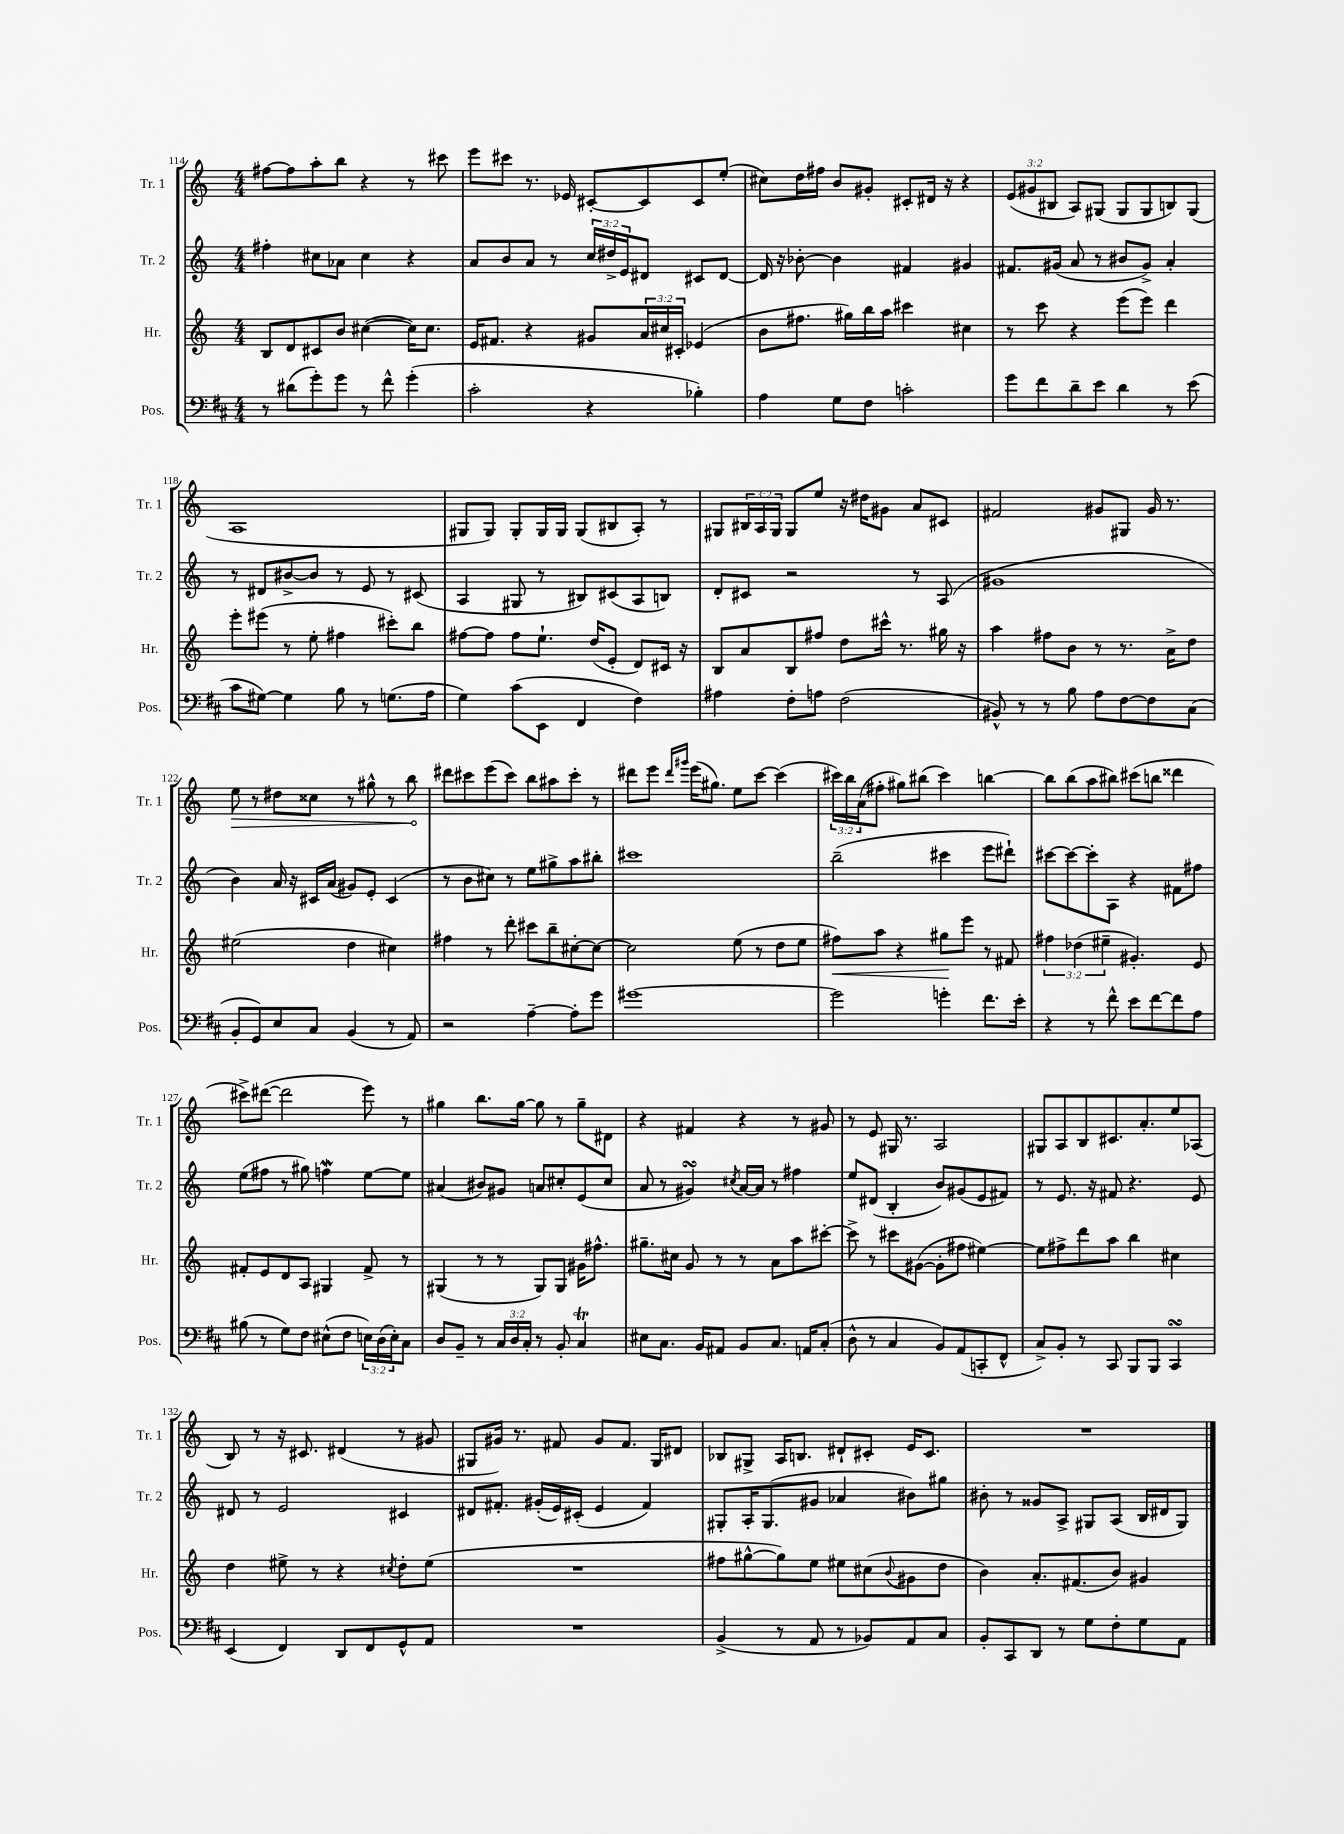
<<
\new StaffGroup <<
\new Staff = "s0" \with { instrumentName = "Tr. 1" shortInstrumentName = "Tr. 1" } {
    \clef treble \key c \major \numericTimeSignature \time 4/4 \override Staff.TupletNumber.text = #tuplet-number::calc-fraction-text
    fis''8~ fis''8 a''8-. b''8 r4 r8 cis'''8 |
    e'''8 cis'''8 r8. ees'16 cis'8~-. cis'8 cis'8 e''8-.( |
    cis''8) d''16 fis''16 b'8 gis'8-. cis'8-. dis'16 r16 r4 |
    \tuplet 3/2 { e'8( gis'8 bis8 } a8) gis8( gis8 gis8 b8) gis8( |
    a1 |
    gis8 gis8) gis8-. gis16 gis16 gis8( bis8 a8-.) r8 |
    gis8 \tuplet 3/2 { bis16 a16 gis16 } gis8 e''8 r16 dis''16 gis'8 a'8 cis'8 |
    fis'2 gis'8 gis8 gis'16 r8. |
    \once \override Hairpin.circled-tip = ##t e''8\> r8 dis''8 cisis''8 r8 gis''8-^ r8 b''8\! |
    dis'''8 cis'''8 e'''8( cis'''8) b''8 ais''8 cis'''8-. r8 |
    dis'''8 e'''8 \grace { dis'''16 gis'''16 } e'''16( gis''8.) e''8 c'''8~ c'''4( |
    \tuplet 3/2 { cis'''16) b''16 a'16( } fis''8-. gis''8) bis''8( cis'''4) b''4~ |
    b''8 b''8( a''8 bis''8) cis'''8( b''8 disis'''4 |
    cis'''8->) dis'''8~( dis'''2 e'''8) r8 |
    gis''4 b''8. gis''16~ gis''8 r8 gis''8-- dis'8 |
    r4 fis'4 r4 r8 gis'8 |
    r8 e'8 gis16 r8. a2 |
    gis8 a8 b8 cis'8. a'8.-. e''8 aes8( |
    b8) r8 r16 cis'8. dis'4( r8 gis'8 |
    gis8 gis'16) r8. fis'8 gis'8 fis'8. gis16 dis'8 |
    bes8 gis8-> a16 b8. dis'8-! cis'8-. e'16 cis'8. |
    R1 \bar "|." |
}
\new Staff = "s1" \with { instrumentName = "Tr. 2" shortInstrumentName = "Tr. 2" } {
    \clef treble \key c \major \numericTimeSignature \time 4/4 \override Staff.TupletNumber.text = #tuplet-number::calc-fraction-text
    fis''4-. cis''8 aes'8 cis''4 r4 |
    a'8 b'8 a'8 r8 \tuplet 3/2 { c''16 dis''16-> e'16 } dis'8 cis'8 dis'8~ |
    dis'16 r16 bes'8~-. bes'4 fis'4 gis'4 |
    fis'8. gis'16( a'8 r8 bis'8 gis'8->) a'4-. |
    r8 dis'8 bis'8~-> bis'8 r8 e'8 r8 cis'8( |
    a4 gis8 r8 bis8) cis'8( a8 b8) |
    d'8-. cis'8 r2 r8 a8( |
    gis'1 |
    b'4) a'16 r16 cis'16 a'16( gis'8) e'8-. cis'4( |
    r8 b'8 cis''8) r8 e''8 gis''8-> a''8 bis''8-. |
    cis'''1 |
    b''2--( cis'''4 e'''8 dis'''8-!) |
    cis'''8~ cis'''8~ cis'''8-. a8 r4 fis'8 fis''8 |
    e''8( fis''8 r8 gis''8) f''4\mordent e''8~ e''8 |
    ais'4( bis'8) gis'8 a'8 cis''8-. e'8( cis''8 |
    a'8 r8 gis'4\turn) \acciaccatura { cis''8 } a'16~ a'16 r8 fis''4 |
    e''8 dis'8( b4-. b'8) gis'8( e'8 fis'8) |
    r8 e'8. r16 fis'8 r4. e'8 |
    dis'8 r8 e'2 cis'4 |
    dis'8 fis'8.-. gis'16-.( e'16) cis'16-.( e'4 fis'4) |
    gis8-. a16-. gis8.( gis'8 aes'4 bis'8) gis''8 |
    bis'8-. r8 gisis'8 a8-> gis8 a8( b16 dis'16 gis8) \bar "|." |
}
\new Staff = "s2" \with { instrumentName = "Hr." shortInstrumentName = "Hr." } {
    \clef treble \key c \major \numericTimeSignature \time 4/4 \override Staff.TupletNumber.text = #tuplet-number::calc-fraction-text
    b8 d'8 cis'8 b'8 cis''4~( cis''16) cis''8. |
    e'16 fis'8. r4 gis'8 \tuplet 3/2 { a'16 cis''16 cis'16-. } ees'4( |
    b'8 fis''8. gis''16) b''16 a''16 cis'''4 cis''4 |
    r8 c'''8 r4 e'''8( e'''8) d'''4 |
    e'''8-. eis'''8( r8 e''8-. fis''4 cis'''8-.) b''8 |
    fis''8~ fis''8 fis''8 e''8.-! d''16( e'8-. d'8) cis'16 r16 |
    b8 a'8 b8 fis''8 d''8 cis'''16-^ r8. gis''16 r16 |
    a''4 fis''8 b'8 r8 r8. a'16-> d''8 |
    eis''2( d''4 cis''4) |
    fis''4 r8 d'''8-. cis'''8 b''8-- cis''8~-. cis''8~ |
    cis''2 e''8( r8 d''8 e''8 |
    fis''8\<) a''8 r4 gis''8\! e'''8 r8 fis'8 |
    \tuplet 3/2 { fis''4 des''4( eis''4-- } gis'4.-.) e'8 |
    fis'8-. e'8 d'8 a8 gis4 fis'8-> r8 |
    gis4( r8 r8 gis8) gis8 gis'16 fis''8.-^ |
    gis''8.-- cis''16 g'8 r8 r8 a'8 a''8 cis'''8~-. |
    cis'''8-> r8 cis'''8 gis'8~( gis'8-. fis''8 eis''4~) |
    eis''8 fis''8-> d'''8 a''8 b''4 cis''4 |
    d''4 eis''8-> r8 r4 \acciaccatura { cis''8 } d''8-. eis''8( |
    R1 |
    fis''8 gis''8~-^ gis''8) e''8 eis''8 cis''8( \appoggiatura { b'8 } gis'8 d''8 |
    b'4) a'8.-. fis'8.( b'8) gis'4 \bar "|." |
}
\new Staff = "s3" \with { instrumentName = "Pos." shortInstrumentName = "Pos." } {
    \clef bass \key d \major \numericTimeSignature \time 4/4 \override Staff.TupletNumber.text = #tuplet-number::calc-fraction-text
    r8 dis'8( g'8-.) g'8 r8 fis'8-^ g'4-.( |
    cis'2-. r4 bes4-.) |
    a4 g8 fis8 c'2-. |
    g'8 fis'8 d'8-- e'8 d'4 r8 e'8( |
    cis'8 gis8~) gis4 b8 r8 g8.( a16 |
    g4) cis'8( e,8 fis,4 fis4) |
    ais4 fis8-. a8 fis2( |
    bis,8-^) r8 r8 b8 a8 fis8~ fis8 cis8( |
    b,8-. g,8) e8 cis8 b,4( r8 a,8) |
    r2 a4~-- a8-. g'8 |
    gis'1~ |
    gis'2 g'4-. fis'8. e'16-. |
    r4 r8 fis'8-^ e'8 fis'8~ fis'8 a8 |
    bis8( r8 g8) fis8 eis8-^( fis8 \tuplet 3/2 { e16) d16( e16-.) } cis8 |
    d8 b,8-- r8 \tuplet 3/2 { cis16 d16 cis16-. } r8 b,8-. cis4\trill |
    eis8 cis8. b,16 ais,8 b,8 cis8. a,16 cis8-.( |
    d8-^ r8 cis4 b,8) a,8( c,8-. fis,8-^ |
    cis8->) b,8-. r8 cis,8 b,,8 b,,8 cis,4\turn |
    e,4( fis,4) d,8 fis,8 g,8-^ a,8 |
    R1 |
    b,4->( r8 a,8 r8 bes,8) a,8 cis8 |
    b,8-. cis,8 d,8 r8 g8 fis8-. g8 a,8 \bar "|." |
}
>>
>>
\layout { \context { \Score currentBarNumber = #114 } }
